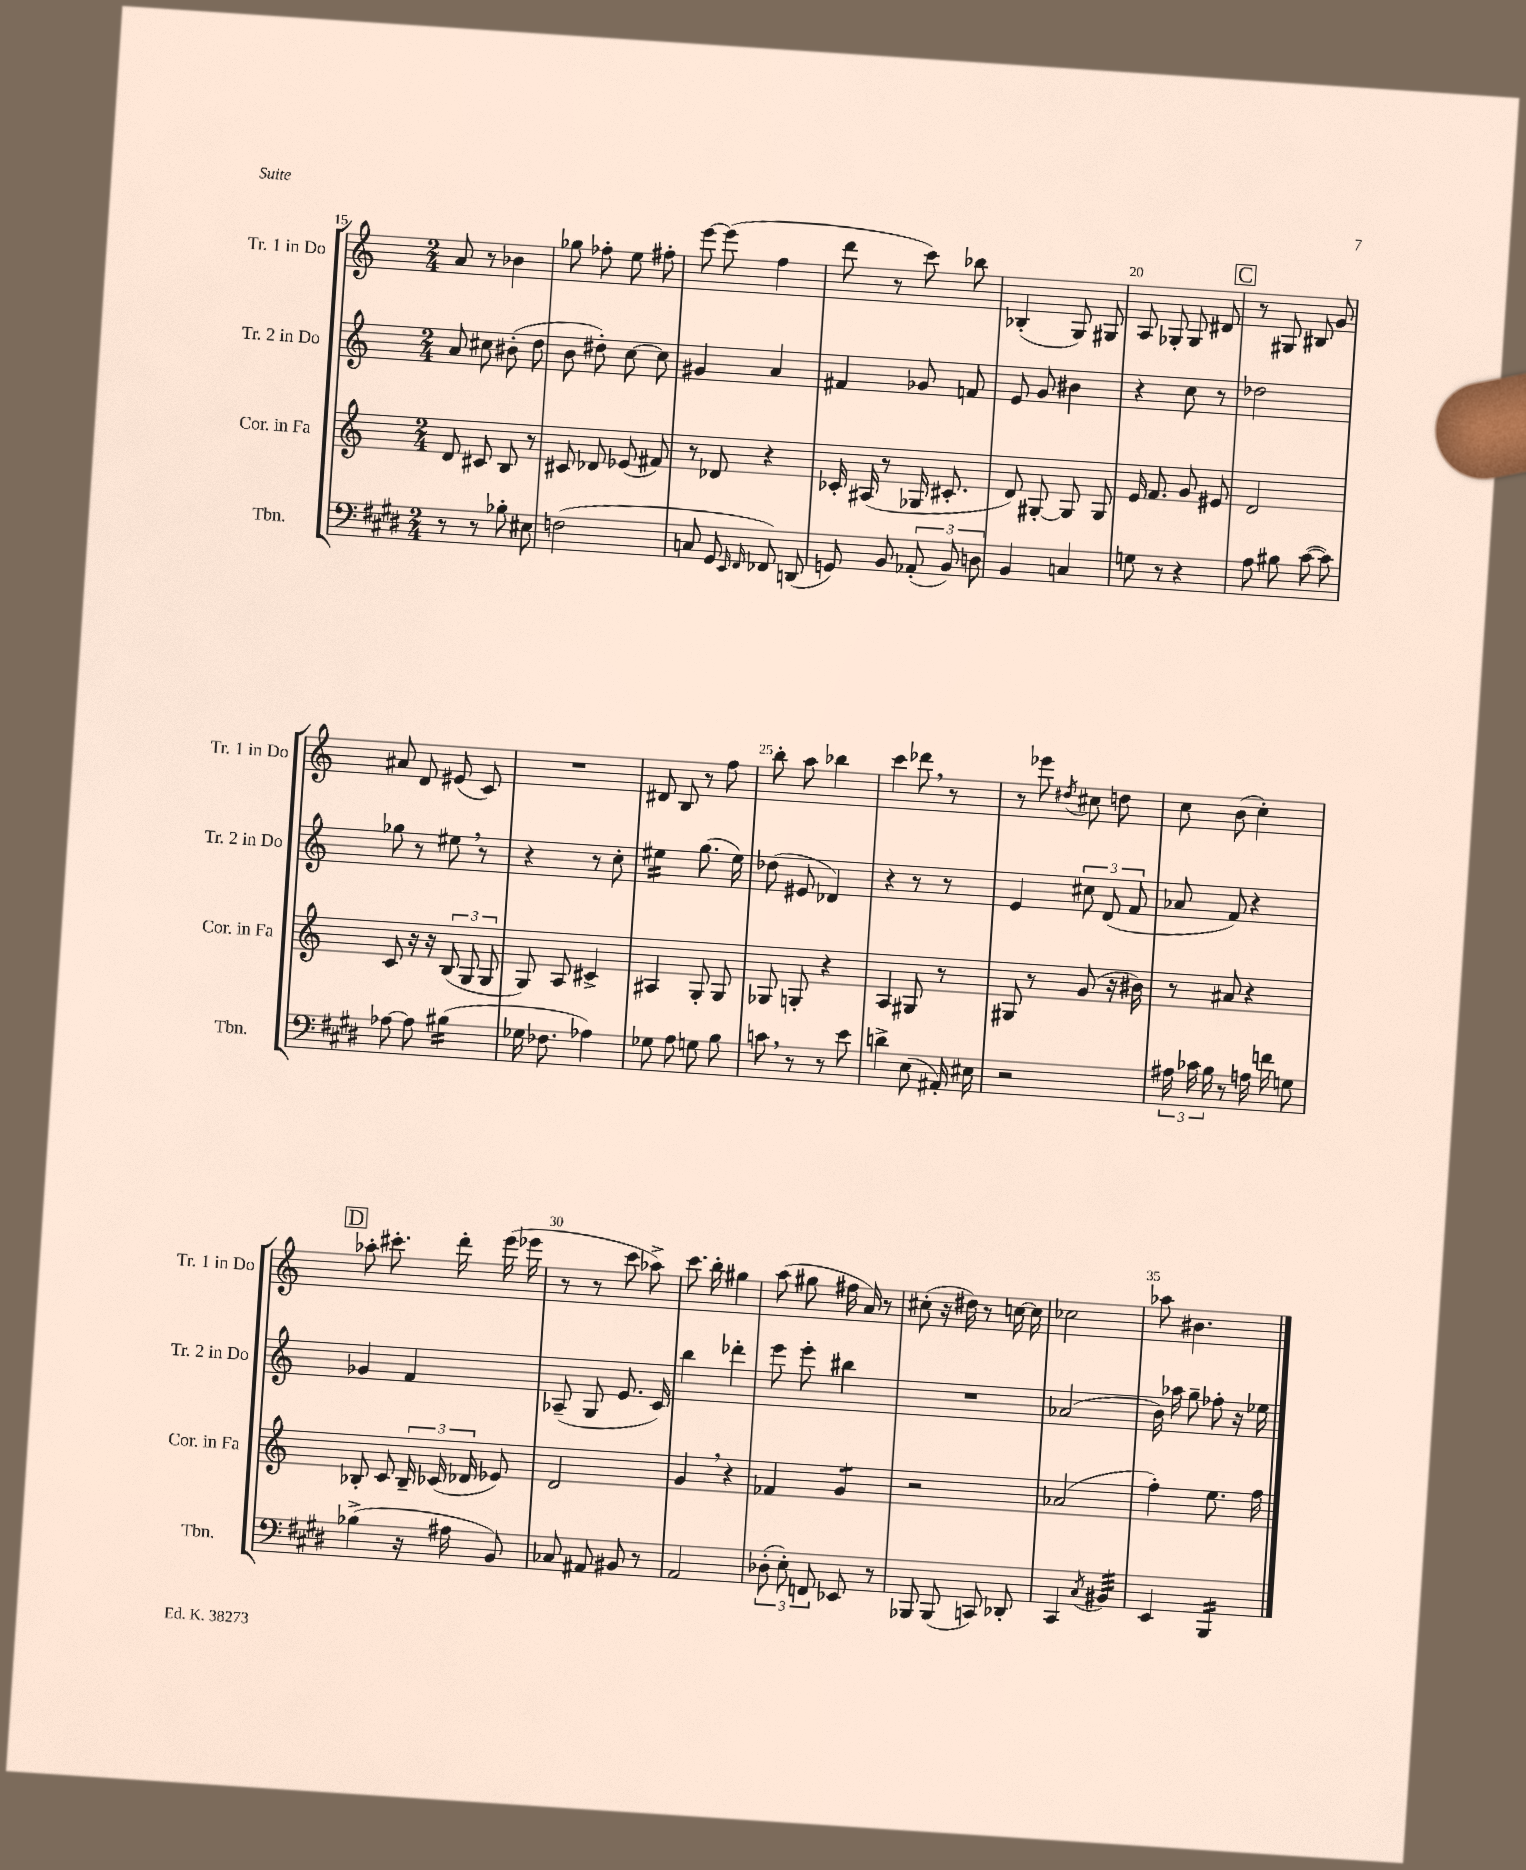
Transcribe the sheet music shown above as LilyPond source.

<<
\new StaffGroup <<
\new Staff = "s0" \with { instrumentName = "Tr. 1 in Do" shortInstrumentName = "Tr. 1 in Do" } {
    \clef treble \key c \major \numericTimeSignature \time 2/4
    \autoBeamOff a'8 r8 bes'4 |
    ges''8 fes''8-. e''8 fis''8-. |
    e'''8~ e'''8( f''4 |
    d'''8 r8 c'''8) bes''8 |
    bes4-.( g8) gis8 |
    a8 ges8-. ges8 dis'8 |
    \mark \markup { \box "C" } r8 gis8 bis8 g'8 |
    ais'8 d'8 eis'8( c'8) |
    R2 |
    dis'8 b8 r8 f''8 |
    b''8-. a''8 bes''4 |
    c'''4 des'''8 \breathe r8 |
    r8 ees'''8 \acciaccatura { dis''8 } cis''8 d''8 |
    c''8 b'8( c''4-.) |
    \mark \markup { \box "D" } aes''8-. cis'''8.-. d'''16-. e'''16( ees'''16 |
    r8 r8 c'''8 aes''8->) |
    c'''8. b''16-. gis''4 |
    a''8( gis''8 fis''16 a'16) r8 |
    cis''8-.( r16 dis''16) r8 c''16~ c''16 |
    ces''2 |
    aes''8 bis'4. \bar "|." |
}
\new Staff = "s1" \with { instrumentName = "Tr. 2 in Do" shortInstrumentName = "Tr. 2 in Do" } {
    \clef treble \key c \major \numericTimeSignature \time 2/4
    \autoBeamOff a'8 cis''8 bis'8-.( d''8 |
    b'8 dis''8-.) c''8~ c''8 |
    gis'4 a'4 |
    fis'4 ges'8 f'8 |
    e'8 g'8 bis'4 |
    r4 c''8 r8 |
    \mark \markup { \box "C" } des''2 |
    ges''8 r8 eis''8 \breathe r8 |
    r4 r8 c''8-. |
    eis''4:16 g''8.( eis''16) |
    des''8( eis'8 des'4) |
    r4 r8 r8 |
    e'4 \tuplet 3/2 { cis''8 d'8( f'8 } |
    aes'8 f'8) r4 |
    \mark \markup { \box "D" } ges'4 f'4 |
    aes8--( g8 e'8. c'16) |
    b''4 des'''4-. |
    e'''8 e'''8-. bis''4 |
    R2 |
    aes'2( |
    b'16) aes''16 g''8-- fes''8-. r16 ees''16 \bar "|." |
}
\new Staff = "s2" \with { instrumentName = "Cor. in Fa" shortInstrumentName = "Cor. in Fa" } {
    \clef treble \key c \major \numericTimeSignature \time 2/4
    \autoBeamOff d'8 cis'8 b8 r8 |
    cis'8 des'8 ees'8( fis'8) |
    r8 des'8 r4 |
    ces'16-. ais16( r8 ges16 cis'8.-. |
    d'8) gis8~-. gis8 gis8 |
    e'16 f'8. g'8 eis'8 |
    \mark \markup { \box "C" } d'2 |
    c'8 r16 r16 \tuplet 3/2 { b8( g8 g8 } |
    g8) a8 cis'4-> |
    ais4 g8-. g8 |
    ges8 g8-. r4 |
    a4 gis8 r8 |
    gis8 r8 g'8( r16 bis'16) |
    r8 ais'8 r4 |
    \mark \markup { \box "D" } bes8-. c'8 \tuplet 3/2 { bes16-- ces'16( des'16 } ees'8) |
    d'2 |
    g'4 \breathe r4 |
    fes'4 g'4:8 |
    r2 |
    aes'2( |
    f''4-.) e''8. f''16 \bar "|." |
}
\new Staff = "s3" \with { instrumentName = "Tbn." shortInstrumentName = "Tbn." } {
    \clef bass \key e \major \numericTimeSignature \time 2/4
    \autoBeamOff r8 r8 bes8-. eis8 |
    f2( |
    c8 gis,8 \grace { e,16 fis,16 } fes,8) d,8( |
    g,8) b,8 \tuplet 3/2 { aes,8-.( b,8) d8 } |
    b,4 c4 |
    g8 r8 r4 |
    \mark \markup { \box "C" } a8 bis8 cis'8~( cis'8) |
    aes8~ aes8 bis4:16( |
    ges16 fes8. aes4) |
    ges8 a8 g8 b8 |
    c'8 \breathe r8 r8 e'8 |
    d'4-> e8( ais,16-.) eis16 |
    r2 |
    \tuplet 3/2 { ais16 ces'16 b16 } r8 a16 f'16 g8 |
    \mark \markup { \box "D" } bes4->( r16 ais16 b,8) |
    ces8 ais,8 bis,8 r8 |
    a,2 |
    \tuplet 3/2 { des8-.( e8-.) f,8 } ees,8 r8 |
    bes,,8 bes,,8( c,8) des,8-. |
    cis,4 \acciaccatura { cis8 } bis,4:32 |
    e,4 b,,4:16 \bar "|." |
}
>>
>>
\layout { \context { \Score currentBarNumber = #15 \override BarNumber.break-visibility = ##(#f #t #t) barNumberVisibility = #(every-nth-bar-number-visible 5) } }
